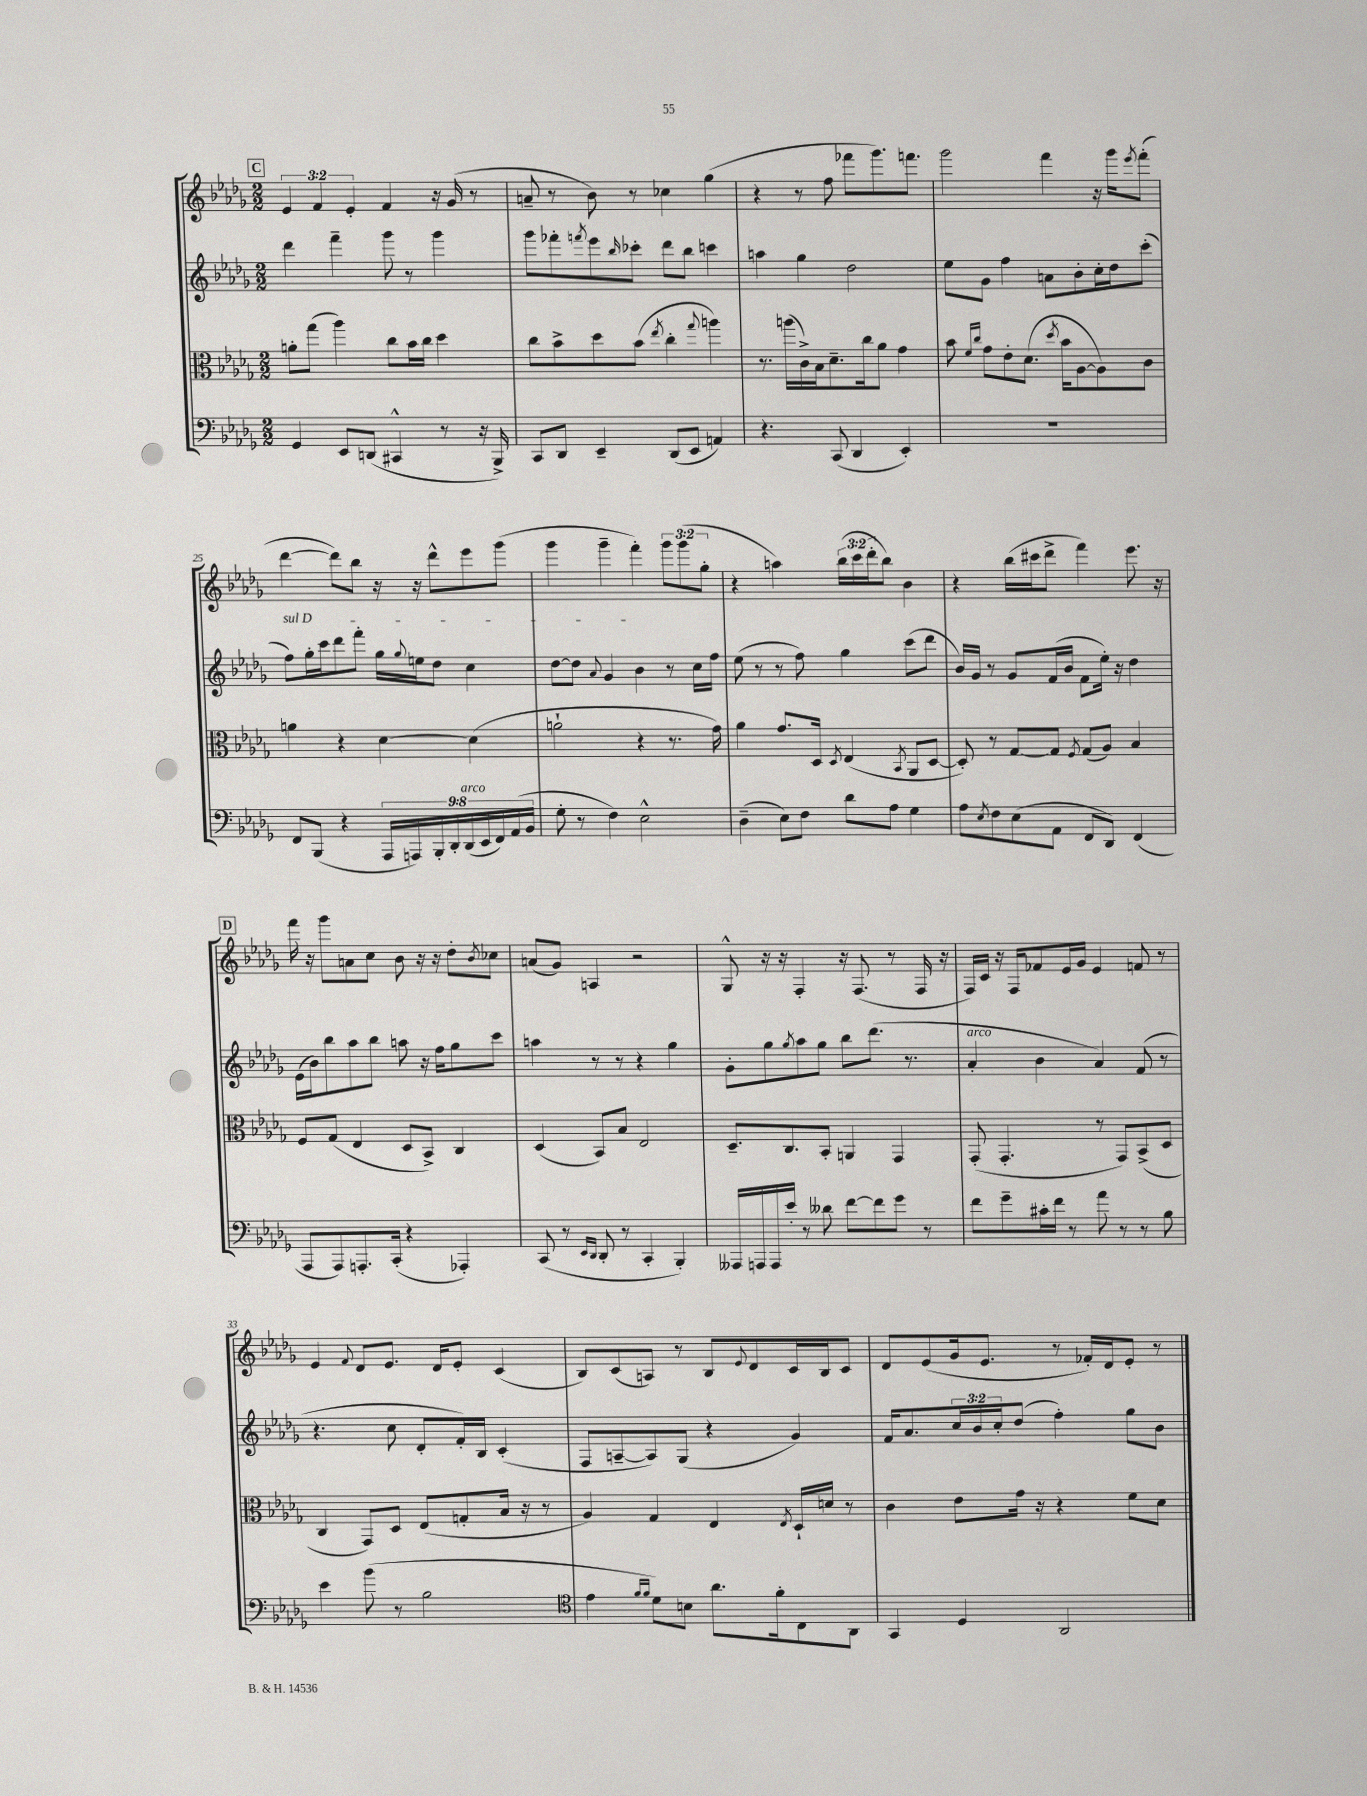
<<
\new StaffGroup <<
\new Staff = "s0" {
    \clef treble \key des \major \numericTimeSignature \time 2/2 \override Staff.TupletNumber.text = #tuplet-number::calc-fraction-text
    \mark \markup { \box "C" } \tuplet 3/2 { ees'4 f'4 ees'4-. } f'4 r16 ges'16( r8 |
    a'8-- r8 bes'8) r8 ces''4 ges''4( |
    r4 r8 f''8 fes'''8 ges'''8.) f'''8. |
    ges'''2 f'''4 r16 ges'''16 \acciaccatura { ees'''8 } f'''8-.( |
    des'''4~ des'''8) bes''8 r16 r16 des'''8-^ ees'''8 ges'''8( |
    ges'''4 ges'''4-- f'''4-.) \tuplet 3/2 { ges'''8 ges'''8( ges''8-. } |
    r4 a''4) \tuplet 3/2 { bes''16( c'''16 des'''16-. } bes''8) bes'4 |
    r4 bes''16( cis'''16 des'''8-> f'''4) ees'''8. r16 |
    \mark \markup { \box "D" } f'''16 r16 ges'''8 a'8 c''8 bes'8 r16 r16 des''8-. \acciaccatura { bes'8 } ces''8 |
    a'8( ges'8) a4 r2 |
    ges8-^ r16 r16 f4-. r16 f8.( r8 f16 r16 |
    f16) c'16 r16 f16 fes'8 ees'16 ges'16 ees'4 f'8 r8 |
    ees'4 \appoggiatura { f'8 } des'8 ees'8. des'16 ees'8-. c'4( |
    bes8) c'8( a8) r8 bes8 \appoggiatura { ees'8 } des'8 c'16 bes16 c'8 |
    des'8 ees'8( ges'16 ees'8. r8 fes'16-.) des'16 ees'8-. r8 \bar "|." |
}
\new Staff = "s1" {
    \clef treble \key des \major \numericTimeSignature \time 2/2 \override Staff.TupletNumber.text = #tuplet-number::calc-fraction-text
    \mark \markup { \box "C" } des'''4 f'''4-- ges'''8 r8 ges'''4 |
    ges'''8 fes'''8-. \acciaccatura { f'''8 } ees'''8 \grace { bes''16 } ces'''8-. des'''8 bes''8 c'''4 |
    a''4 ges''4 des''2 |
    ees''8 ges'8 f''4 a'8 bes'8-. c''16-. des''16 c'''8-.( |
    \once \override TextSpanner.bound-details.left.text = \markup { \italic "sul D" } f''8\startTextSpan) ges''16-. c'''16 des'''8 f'''8-. ges''16 \appoggiatura { ges''8 } e''16 des''8 c''4 |
    des''8~ des''8 \appoggiatura { aes'8 } ges'4 bes'4\stopTextSpan r8 c''16 f''16 |
    ees''8( r8 r8 f''8) ges''4 c'''8( des'''8 |
    bes'16) ges'16 r8 ges'8 f'16( bes'16 f'8 ees''16-.) r16 des''4 |
    \mark \markup { \box "D" } ees'16( bes'16) bes''8 aes''8 bes''8 a''8 r16 f''16 ges''8 c'''8 |
    a''4 r8 r8 r4 ges''4 |
    ges'8-. ges''8 \acciaccatura { ges''8 } aes''8 ges''8 bes''8 des'''8.( r8. |
    aes'4-.^\markup { \italic "arco" } bes'4 aes'4) f'8( r8 |
    r4. c''8 des'8-. f'16-.) bes16 c'4-.( |
    f8 a8~-- a8) ges8( r4 ges'4) |
    f'16 aes'8. \tuplet 3/2 { c''16 bes'16 c''16-. } des''8( f''4-.) ges''8 bes'8 \bar "|." |
}
\new Staff = "s2" {
    \clef alto \key des \major \numericTimeSignature \time 2/2
    \mark \markup { \box "C" } a'8-. ges''8( aes''4) c''8 bes'16 c''16 des''4 |
    c''8 bes'8-> des''8 bes'8( \acciaccatura { ees''8 } c''4-. \appoggiatura { ges''8 } a''4) |
    r8. a''16( c'16->) bes16 des'8.-- c''16 aes'8 ges'4 |
    bes'8 \grace { f'16 c''16 } ges'8 ees'8-. des'8.( \acciaccatura { des''8 } bes'16 aes8~ aes8) c'8 |
    a'4 r4 des'4~ des'4( |
    a'2-! r4 r8. ges'16) |
    aes'4 ges'8. des16 \acciaccatura { des8 } ees4( \acciaccatura { bes,8 } aes,8 des8~ |
    des8-.) r8 ges8~ ges8 \acciaccatura { f8 } ges8( aes8) bes4 |
    \mark \markup { \box "D" } f8 ges8( ees4 des8 bes,8->) c4 |
    des4( bes,8) bes8 ees2 |
    des8.-- c8. bes,8-. a,4 ges,4 |
    ges,8-.( ges,4.-. r8 ges,8) bes,8->( des8 |
    c4 ges,8) des8 ees8( g8-. bes16 r16 r8 |
    aes4) ges4 ees4 \acciaccatura { ees8 } des16-! d'16 r8 |
    c'4 ees'8 ges'16 r16 r4 f'8 des'8 \bar "|." |
}
\new Staff = "s3" {
    \clef bass \key des \major \numericTimeSignature \time 2/2 \override Staff.TupletNumber.text = #tuplet-number::calc-fraction-text
    \mark \markup { \box "C" } ges,4 ees,8 d,8( cis,4-^ r8 r16 bes,,16->) |
    c,8 des,8 ees,4-- des,8( ees,8 a,4) |
    r4. c,8( des,4 ees,4-.) |
    R1 |
    f,8 bes,,8( r4 \tuplet 9/8 { aes,,16 a,,16) bes,,16-. des,16-. des,16^\markup { \italic "arco" }( ees,16 f,16) aes,16( bes,16 } |
    ges8-. r8 f4) ees2-^ |
    des4--( ees8) f8 des'8 aes8 ges4 |
    aes8 \acciaccatura { ees8 } f8 ees8( aes,8 f,8 des,8) f,4( |
    \mark \markup { \box "D" } aes,,8 aes,,8) a,,8.-. c,16-.( r4 aes,,4-.) |
    c,8( r8 \grace { ees,16 des,16 } des,8-. r8 c,4-. bes,,4-.) |
    aeses,,16 a,,16 a,,16 ees'16-. r8 deses'8 f'8~ f'8 ges'8 r8 |
    f'8 ges'8-- cis'16-. f'16 r8 aes'8 r8 r8 bes8 |
    ees'4 bes'8( r8 bes2 |
    \clef tenor ees'4 \grace { f'16 f'16 } des'8) b8 aes'8. f'16-. c8 aes,8 |
    ges,4 des4 aes,2 \bar "|." |
}
>>
>>
\layout { \context { \Score currentBarNumber = #21 } }
